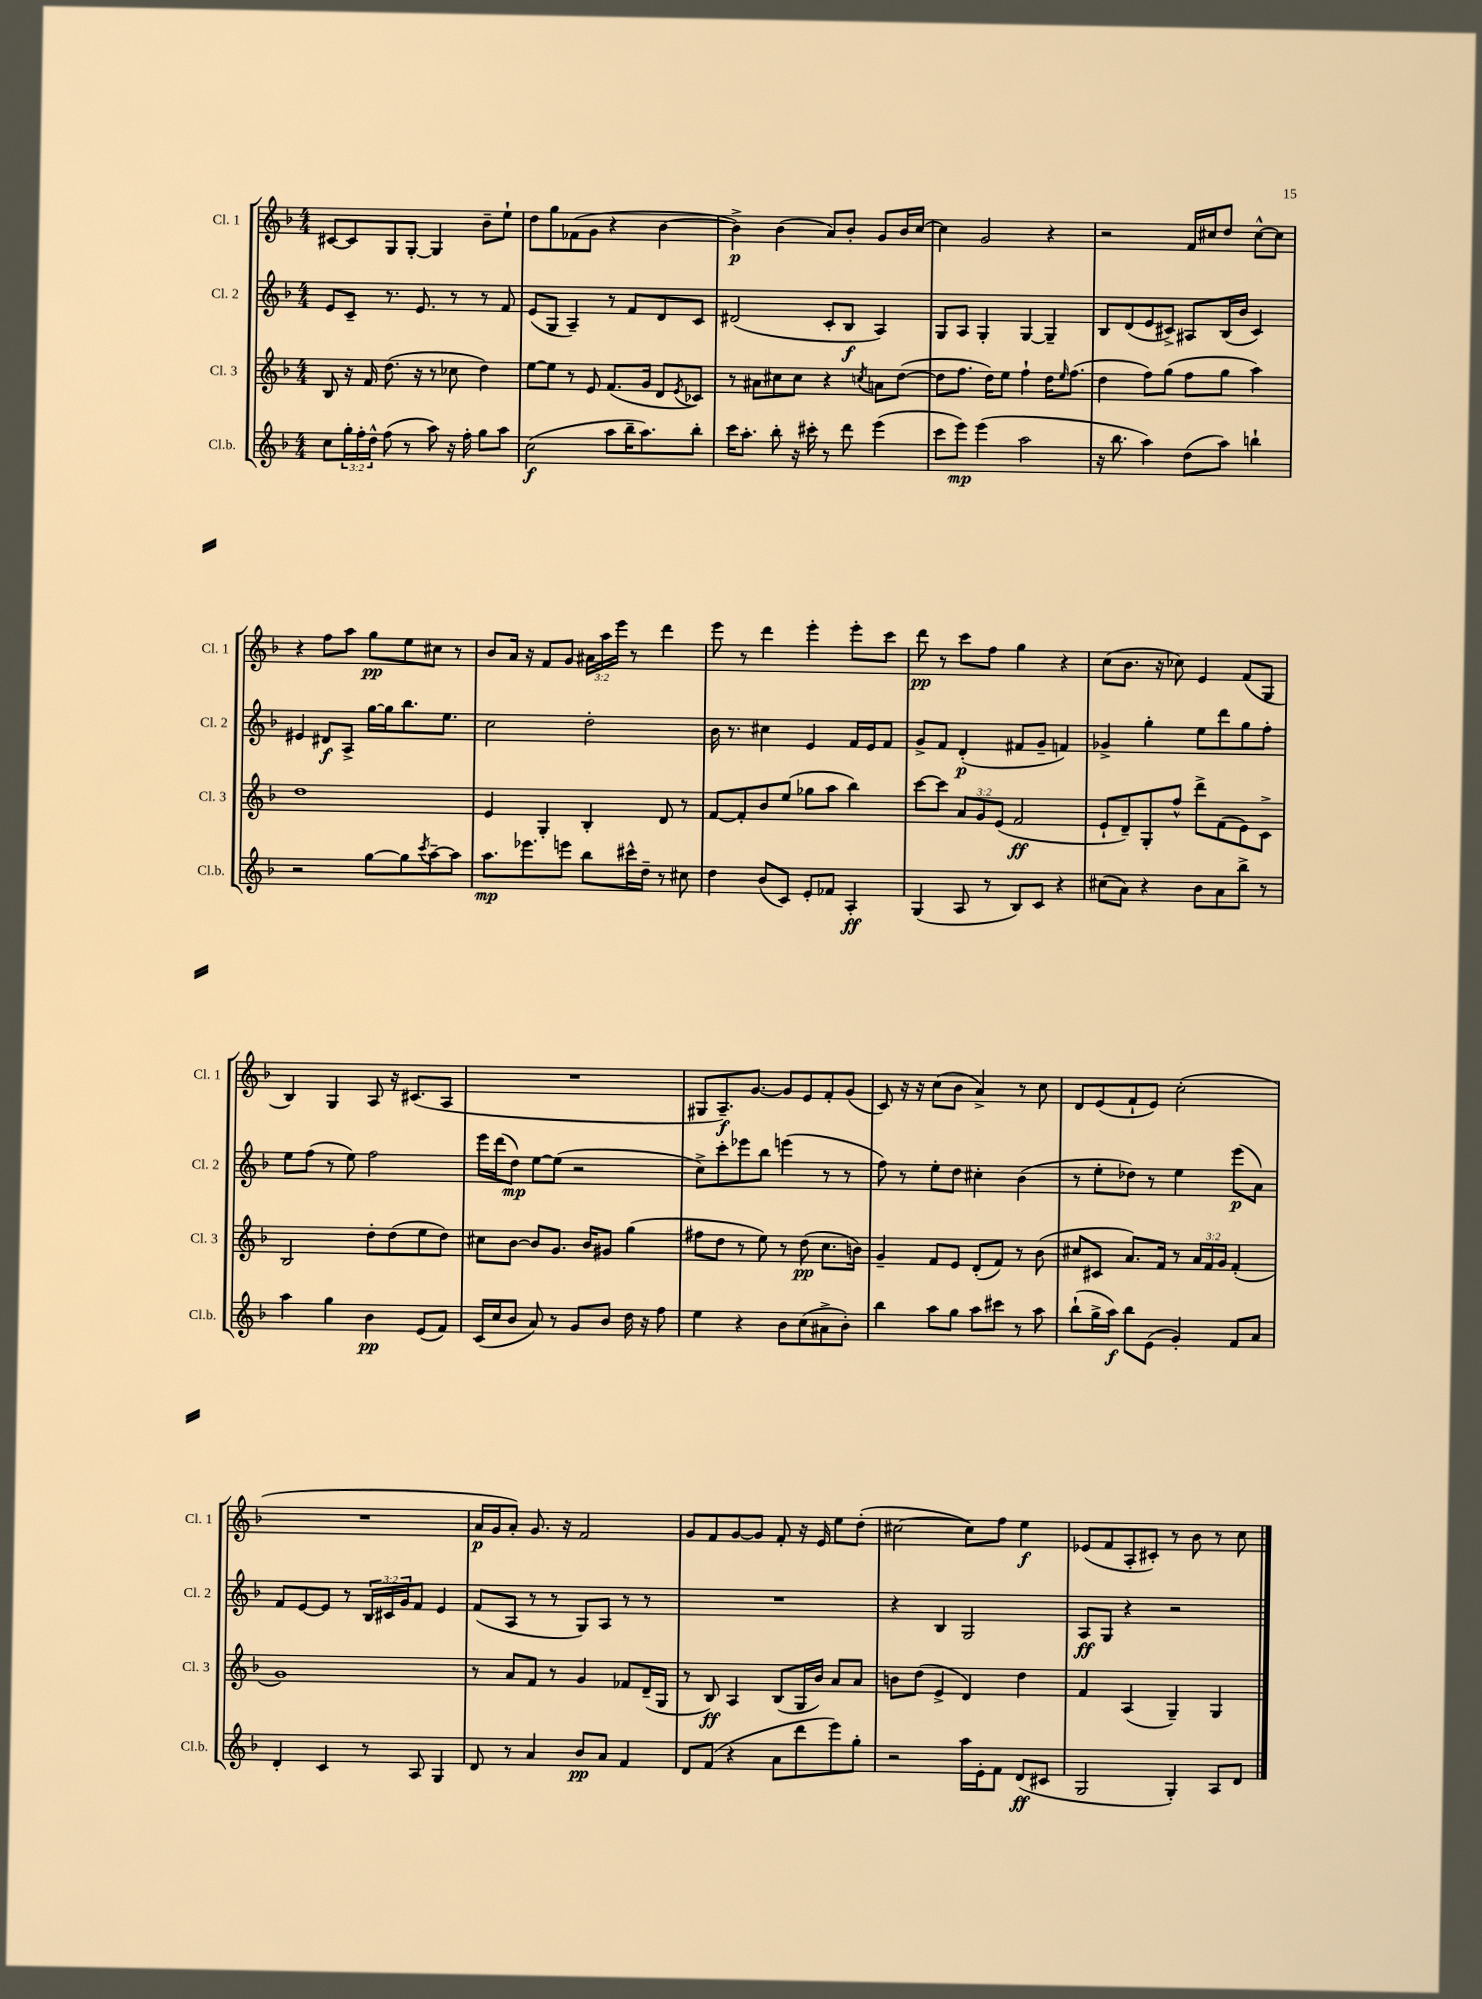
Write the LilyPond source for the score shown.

<<
\new StaffGroup <<
\new Staff = "s0" \with { instrumentName = "Cl. 1" shortInstrumentName = "Cl. 1" } {
    \clef treble \key f \major \numericTimeSignature \time 4/4 \override Staff.TupletNumber.text = #tuplet-number::calc-fraction-text
    cis'8~ cis'8 g8 g8~-. g4 bes'8-- e''8-! |
    d''8 g''8 fes'8( g'8 r4 bes'4~ |
    bes'4->\p) bes'4( a'8) bes'8-. g'8 bes'16 c''16~ |
    c''4 g'2 r4 |
    r2 f'16 cis''16 d''8 cis''8~-^ cis''8 |
    r4 f''8 a''8 g''8\pp e''8 cis''8 r8 |
    bes'8 a'16 r16 f'8 g'8 \tuplet 3/2 { ais'16 a''16 e'''16 } r8 d'''4 |
    e'''8 r8 d'''4 e'''4-. e'''8-. c'''8 |
    d'''8\pp r8 c'''8 f''8 g''4 r4 |
    c''8( bes'8. r16 ces''8) e'4 f'8( g8 |
    bes4) g4 a8 r16 cis'8.( a8 |
    R1 |
    gis8 a8.--\f) g'8.~ g'8 e'8 f'8-. g'8( |
    c'8) r16 r16 c''8( bes'8 a'4->) r8 c''8 |
    d'8 e'8( f'8-! e'8) c''2-.( |
    R1 |
    a'16\p g'16 a'8-.) g'8. r16 f'2 |
    g'8 f'8 g'8~ g'8 f'8-. r16 e'16 e''8 d''8-.( |
    cis''2~ cis''8) f''8 e''4\f |
    ees'8( f'8 a8-. cis'8-.) r8 bes'8 r8 c''8 \bar "|." |
}
\new Staff = "s1" \with { instrumentName = "Cl. 2" shortInstrumentName = "Cl. 2" } {
    \clef treble \key f \major \numericTimeSignature \time 4/4 \override Staff.TupletNumber.text = #tuplet-number::calc-fraction-text
    e'8 c'8-- r8. e'8. r8 r8 f'8 |
    e'8( g8 a4--) r8 f'8 d'8 c'8 |
    dis'2( c'8-. bes8\f a4) |
    g8 a8 g4-. g4~ g4-- |
    bes8 d'8( e'8 cis'8->) ais8 bes16( bes'16 cis'4) |
    eis'4 dis'8\f a8-> g''16~ g''16 bes''8. e''8. |
    c''2 d''2-. |
    bes'16 r8. cis''4 e'4 f'16 e'16 f'8 |
    g'8-> f'8 d'4-.\p( fis'8 g'8-- f'4) |
    ges'4-> g''4-. e''8 d'''8 g''8 f''8-. |
    e''8 f''8( r8 e''8) f''2 |
    e'''16 d'''16( d''8\mp) e''8~ e''8( r2 |
    c''8->) c'''8-. ees'''8 bes''8 e'''4( r8 r8 |
    f''8) r8 e''8-. d''8 cis''4-. bes'4( |
    r8 e''8-. des''8) r8 e''4 e'''8\p( a'8) |
    f'8 e'8~ e'8 r8 \tuplet 3/2 { bes16 cis'16 g'16 } f'8 e'4 |
    f'8( a8 r8 r8 g8) a8 r8 r8 |
    R1 |
    r4 bes4 g2 |
    a8\ff g8 r4 r2 \bar "|." |
}
\new Staff = "s2" \with { instrumentName = "Cl. 3" shortInstrumentName = "Cl. 3" } {
    \clef treble \key f \major \numericTimeSignature \time 4/4 \override Staff.TupletNumber.text = #tuplet-number::calc-fraction-text
    bes8 r16 f'16 d''8.( r16 r8 ces''8 d''4) |
    e''8~ e''8 r8 e'8 f'8.( g'16 d'8 \acciaccatura { e'8 } ces'8) |
    r8 ais'8 cis''8 cis''8 r4 \acciaccatura { c''8 } a'8 d''8~( |
    d''8 f''8. d''16) e''8 f''4-! d''16 \grace { e''16 } f''8.( |
    d''4 f''8) g''8( f''8 g''8 a''4) |
    d''1 |
    e'4 g4-. bes4-. d'8 r8 |
    f'8~ f'8-. bes'8 e''8( ges''8 a''8 bes''4) |
    c'''8~ c'''8 \tuplet 3/2 { a'8 g'8 e'8( } f'2\ff |
    e'8-! d'8--) g8-. f''8-^ d'''8-> f'8( e'8) c'8-> |
    bes2 d''8-. d''8( e''8 d''8) |
    cis''8 bes'8~ bes'8 g'8. bes'16 gis'8 g''4( |
    fis''8 d''8 r8 e''8) r8 d''8\pp( c''8. b'16) |
    g'4-- f'8 e'8 d'8-.( f'8) r8 bes'8( |
    cis''8 cis'8 a'8.) f'16 r8 \tuplet 3/2 { a'16 f'16 g'16 } f'4-.( |
    g'1) |
    r8 a'8 f'8 r8 g'4 fes'8 d'16--( g16 |
    r8 bes8\ff) a4 bes8( g16 bes'16) a'8 a'8 |
    b'8 d''8( e'4-> d'4) d''4 |
    f'4 a4( g4--) g4 \bar "|." |
}
\new Staff = "s3" \with { instrumentName = "Cl.b." shortInstrumentName = "Cl.b." } {
    \clef treble \key f \major \numericTimeSignature \time 4/4 \override Staff.TupletNumber.text = #tuplet-number::calc-fraction-text
    c''8 \tuplet 3/2 { g''16-. f''16-. d''16-^ } f''8( r8 a''8) r16 f''16-. g''8 a''8 |
    c''2\f( a''8 bes''16-- a''8.) bes''8-. |
    c'''16 a''8.-. bes''8-. r16 cis'''16-. r8 d'''8 e'''4( |
    c'''8 e'''8\mp) e'''4( a''2 |
    r16 bes''8. a''4) d''8( a''8) b''4-! |
    r2 g''8~ g''8 \acciaccatura { c'''8 } a''8~-- a''8 |
    a''8.\mp ees'''8. e'''8 bes''8 cis'''16-^ d''16-- r8 cis''8 |
    d''4 bes'8( c'8) e'8-. fes'8 a4-.\ff |
    g4( a8 r8 bes8) c'8 r4 |
    cis''8( a'8) r4 bes'8 a'8 bes''8-> r8 |
    a''4 g''4 bes'4\pp e'8( f'8) |
    c'16( c''16 bes'8 a'8) r8 g'8 bes'8 d''16 r16 f''8 |
    e''4 r4 bes'8 c''8( ais'8-> bes'8-.) |
    bes''4 a''8 g''8 a''8 cis'''8 r8 a''8 |
    bes''8-!( g''16-> a''16\f) bes''8 e'8( g'4-.) f'8 a'8 |
    d'4-. c'4 r8 a8 g4 |
    d'8 r8 a'4 bes'8\pp a'8 f'4 |
    d'8 f'8( r4 a'8 d'''8 e'''8) g''8-. |
    r2 a''16 e'16-. f'8 d'8\ff( cis'8 |
    g2 g4-.) a8 d'8 \bar "|." |
}
>>
>>
\layout { \context { \Score \remove "Bar_number_engraver" } }
